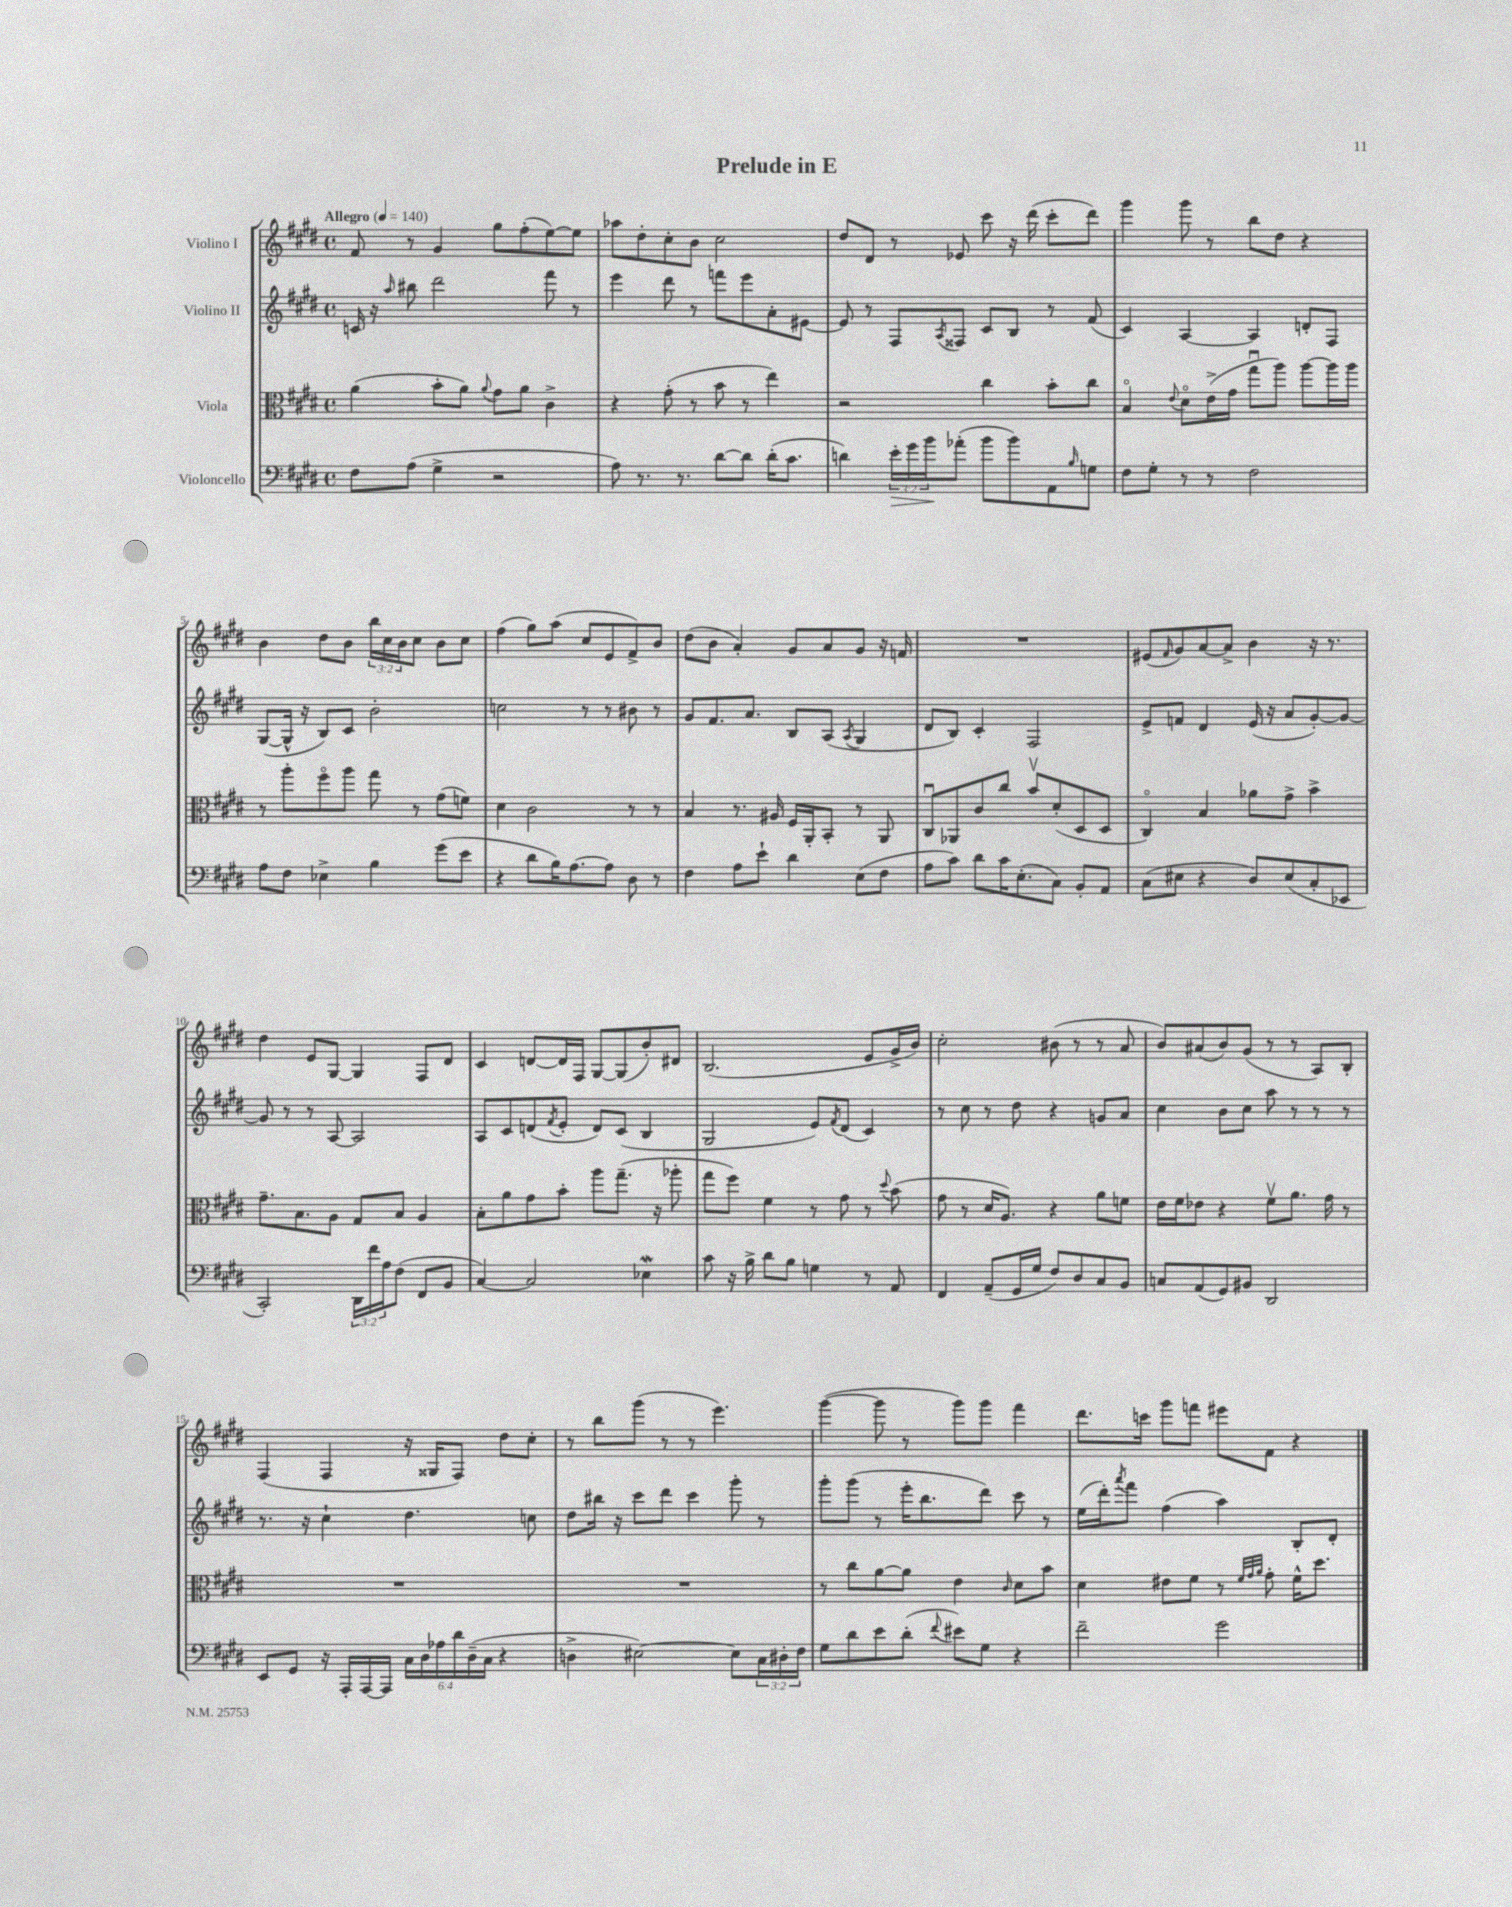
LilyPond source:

\header { title = "Prelude in E" }
<<
\new StaffGroup <<
\new Staff = "s0" \with { instrumentName = "Violino I" } {
    \clef treble \key e \major \defaultTimeSignature \time 4/4 \override Staff.TupletNumber.text = #tuplet-number::calc-fraction-text \tempo "Allegro" 4 = 140
    fis'8 r8 gis'4 gis''8 fis''8-.( e''8~) e''8 |
    aes''8 dis''8-. cis''8-. b'8 cis''2 |
    dis''8 dis'8 r8 ees'8 cis'''8 r16 dis'''16( cis'''8-. dis'''8) |
    gis'''4 gis'''8 r8 b''8 dis''8 r4 |
    b'4 dis''8 b'8 \tuplet 3/2 { b''16 cis''16 b'16 } cis''8 b'8 cis''8 |
    fis''4( gis''8) a''8( cis''8 e'8 fis'8->) b'8 |
    dis''8( b'8 a'4-.) gis'8 a'8 gis'8 r16 f'16 |
    R1 |
    eis'8( \grace { fis'16 } gis'8) a'8~ a'8-> b'4 r16 r8. |
    dis''4 e'8 gis8~ gis4 fis8 dis'8 |
    cis'4 d'8~ d'16 fis16 gis8~ gis8( b'8-.) dis'8 |
    b2.( e'8 gis'16-> b'16) |
    cis''2-. bis'8( r8 r8 a'8 |
    b'8) ais'8( b'8) gis'8( r8 r8 a8) b8-. |
    fis4( fis4 r16 gisis16 fis8) dis''8 cis''8-. |
    r8 b''8 gis'''8( r8 r8 e'''4.) |
    gis'''4~( gis'''8 r8 gis'''8) gis'''8 fis'''4 |
    dis'''8. c'''16 gis'''8 f'''8 eis'''8 fis'8 r4 \bar "|." |
}
\new Staff = "s1" \with { instrumentName = "Violino II" } {
    \clef treble \key e \major \defaultTimeSignature \time 4/4
    c'16 r16 \grace { a''16 } bis''8 dis'''2 fis'''8 r8 |
    e'''4 dis'''8 r8 f'''8 e'''8 a'8-. eis'8~ |
    eis'8 r8 fis8 \acciaccatura { a8 } fisis8 cis'8 b8 r8 fis'8( |
    cis'4) a4~ a4 d'8-. fis8 |
    gis8~( gis16-^ r16 b8) cis'8 b'2-. |
    c''2 r8 r8 bis'8 r8 |
    gis'8 fis'8. a'8. b8 a8( \acciaccatura { a8 } gis4 |
    dis'8 b8) cis'4-. fis2 |
    e'8-> f'8 dis'4 e'16( r16 a'8 gis'8~-.) gis'8~ |
    gis'8 r8 r8 a8~ a2 |
    a8 cis'8 d'8( \acciaccatura { fis'8 } e'8-. d'8) cis'8( b4 |
    gis2 e'8) \acciaccatura { fis'8 } dis'8( cis'4) |
    r8 cis''8 r8 dis''8 r4 g'8 a'8 |
    cis''4 b'8 cis''8 a''8 r8 r8 r8 |
    r8. r16 cis''4-! dis''4. c''8 |
    dis''8 bis''16 r16 cis'''8 dis'''8 cis'''4 gis'''8-. r8 |
    gis'''8-. gis'''8( r8 e'''16-. b''8. dis'''8) cis'''8 r8 |
    e''16( dis'''16-.) \acciaccatura { a'''8 } fis'''8 fis''4( a''4) b8-. dis'8-. \bar "|." |
}
\new Staff = "s2" \with { instrumentName = "Viola" } {
    \clef alto \key e \major \defaultTimeSignature \time 4/4
    a'4( b'8-. a'8) \appoggiatura { a'8 } gis'8 a'8 cis'4-> |
    r4 gis'8-.( r8 b'8 r8 e''4) |
    r2 cis''4 b'8-. cis''8 |
    b4\flageolet \appoggiatura { e'8 } dis'8\flageolet e'16->( gis'16 gis''8\downbow a''8) a''8~ a''16 a''16 |
    r8 a''8-. fis''8\flageolet a''8 gis''8 r8 gis'8( f'8) |
    dis'4 cis'2 r8 r8 |
    b4 r8. ais16 fis16 a,16-. b,8-. r8 a,8 |
    cis8\downbow aes,8 cis'8 cis''8 b'8\upbow dis'8-.( dis8 dis8 |
    cis4\flageolet) b4 aes'8 gis'8-> b'4-> |
    gis'8.-- b8. a8 gis8 b8 a4 |
    b8-. a'8 gis'8 b'8-. a''8 gis''8.--( r16 aes''8-. |
    gis''8 fis''8) fis'4 r8 gis'8 r8 \appoggiatura { dis''8 } b'8( |
    gis'8 r8 dis'16 a8.) r4 a'8 f'8 |
    e'16 fis'16 ees'8 r4 fis'8\upbow a'8. gis'16 r8 |
    R1 |
    R1 |
    r8 cis''8 a'8~ a'8 e'4 \grace { cis'16 } dis'8 b'8 |
    dis'4 eis'8 fis'8 r8 \grace { fis'32 gis'32 a'32 } gis'8-. fis'16-^ dis''8. \bar "|." |
}
\new Staff = "s3" \with { instrumentName = "Violoncello" } {
    \clef bass \key e \major \defaultTimeSignature \time 4/4 \override Staff.TupletNumber.text = #tuplet-number::calc-fraction-text
    fis8 a8( gis4-> r2 |
    a8) r8. r8. dis'8~ dis'8 dis'16-.( cis'8. |
    d'4) \tuplet 3/2 { e'16-.\> gis'16 b'16\! } aes'8-.( b'8 b'8) a,8 \grace { b16 } g8 |
    fis8 gis8-. r8 r8 fis2 |
    a8 fis8 ees4-> b4 gis'8( e'8 |
    r4 dis'8 b16) a8.~ a8 dis8 r8 |
    fis4 a8 e'8-! dis'4 e8( fis8 |
    a8 cis'8) dis'8 cis'16 e8.-.( cis8) b,8-. a,8 |
    cis8( eis8 r4 dis8) eis8( cis8-. ees,8 |
    cis,2-.) \tuplet 3/2 { dis,16 fis'16 a16 } fis8( fis,8 b,8 |
    cis4~) cis2 ees4\mordent |
    cis'8 r16 b16-> dis'8 b8 g4 r8 a,8 |
    fis,4 a,8--( gis,16 gis16 fis8) dis8 cis8 b,8 |
    c8 a,8( gis,8) bis,8 dis,2 |
    e,8 gis,8 r16 a,,16-. a,,16~ a,,16 \tuplet 6/4 { cis16 dis16 aes16 dis'16 dis16--( cis16 } r4 |
    d4-> eis2~) eis8 \tuplet 3/2 { cis16 dis16-. fis16 } |
    gis8 dis'8 e'8 dis'8-.( \appoggiatura { fis'8 } eis'8) gis8 r4 |
    fis'2-- gis'2 \bar "|." |
}
>>
>>
